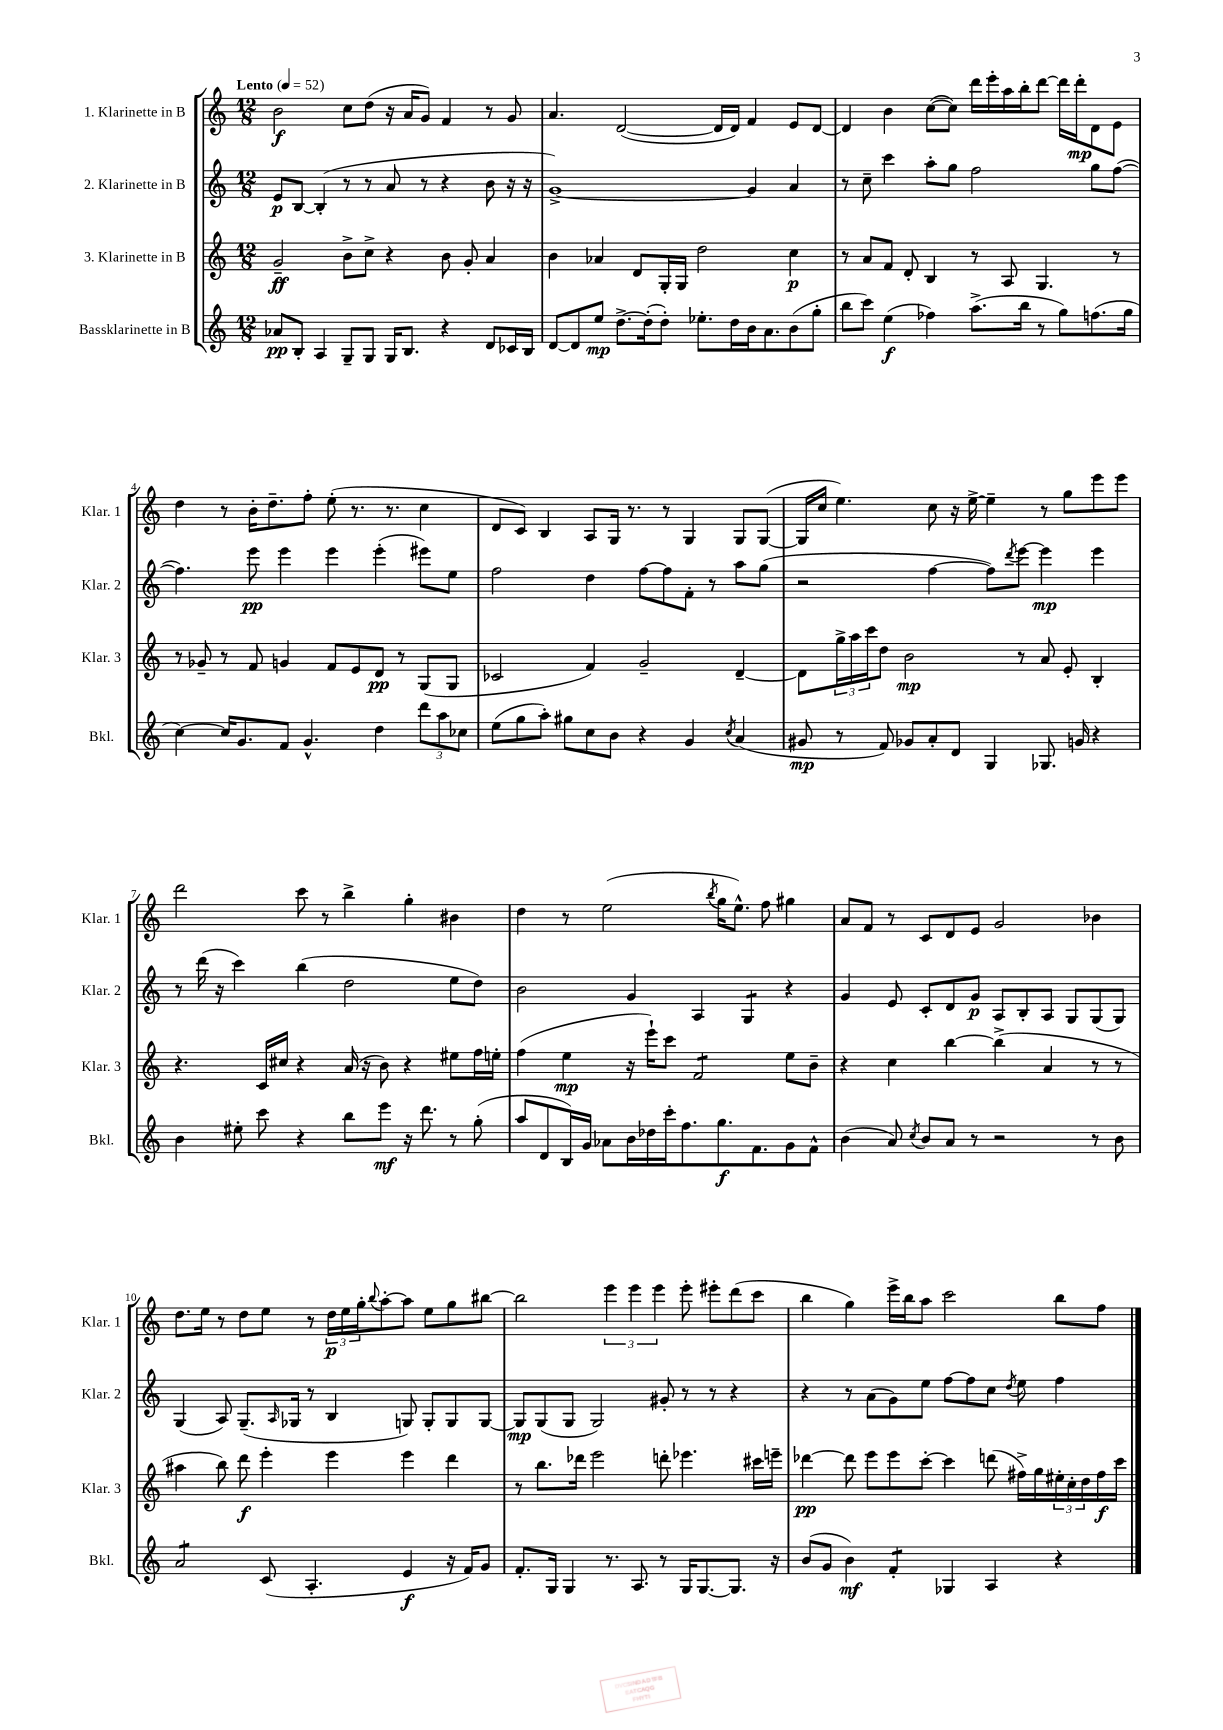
<<
\new StaffGroup <<
\new Staff = "s0" \with { instrumentName = "1. Klarinette in B" shortInstrumentName = "Klar. 1" } {
    \clef treble \key c \major \numericTimeSignature \time 12/8 \tempo "Lento" 4 = 52
    b'2\f c''8 d''8( r16 a'16 g'8) f'4 r8 g'8 |
    a'4. d'2~( d'16 d'16) f'4 e'8 d'8~ |
    d'4 b'4 c''8~( c''8) d'''16 e'''16-. a''16 b''16-. d'''8~ d'''16 d'''16-.\mp d'8 e'8 |
    d''4 r8 b'16-. d''8.-- f''8-. e''8-.( r8. r8. c''4 |
    d'8 c'8) b4 a8 g16 r8. r8 g4 g8 g8~( |
    g16 c''16 e''4.) c''8 r16 e''16~-> e''4-- r8 g''8 e'''8 e'''8 |
    d'''2 c'''8 r8 b''4-> g''4-. bis'4 |
    d''4 r8 e''2( \acciaccatura { b''8 } g''16 e''8.-^) f''8 gis''4 |
    a'8 f'8 r8 c'8 d'8 e'8 g'2 bes'4 |
    d''8. e''16 r8 d''8 e''8 r8 \tuplet 3/2 { d''16\p e''16 g''16-. } \appoggiatura { b''8 } a''8~-. a''8 e''8 g''8 bis''8~ |
    bis''2 \tuplet 3/2 { e'''4 e'''4 e'''4 } e'''8-. eis'''8-. d'''8( c'''8 |
    b''4 g''4) e'''16-> b''16 a''8 c'''2 b''8 f''8 \bar "|." |
}
\new Staff = "s1" \with { instrumentName = "2. Klarinette in B" shortInstrumentName = "Klar. 2" } {
    \clef treble \key c \major \numericTimeSignature \time 12/8
    e'8\p b8~ b4-.( r8 r8 a'8 r8 r4 b'8 r16 r16 |
    g'1~->) g'4 a'4 |
    r8 c''8-- c'''4 a''8-. g''8 f''2 g''8 f''8~( |
    f''4.) e'''8\pp e'''4 e'''4 e'''4-.( eis'''8) e''8 |
    f''2 d''4 f''8~ f''8 f'8-. r8 a''8 g''8( |
    r2 f''4~ f''8) \acciaccatura { d'''8 } e'''8~ e'''4\mp e'''4 |
    r8 d'''16( r16 c'''4) b''4( d''2 e''8 d''8) |
    b'2 g'4 a4 g4:8 r4 |
    g'4 e'8 c'8-. d'8 g'8\p a8 b8-. a8 g8 g8( g8) |
    g4( a8) g8.--( \grace { a16 } ges16 r8 b4 g8) g8-. g8 g8~ |
    g8\mp g8( g8 g2) gis'8-. r8 r8 r4 |
    r4 r8 a'8( g'8) e''8 f''8~ f''8 c''8 \acciaccatura { d''8 } e''8 f''4 \bar "|." |
}
\new Staff = "s2" \with { instrumentName = "3. Klarinette in B" shortInstrumentName = "Klar. 3" } {
    \clef treble \key c \major \numericTimeSignature \time 12/8
    g'2--\ff b'8-> c''8-> r4 b'8 g'8-. a'4 |
    b'4 aes'4 d'8 g16-. g16 d''2 c''4\p |
    r8 a'8 f'8 d'8-. b4 r8 a8 g4. r8 |
    r8 ges'8-- r8 f'8 g'4 f'8 e'8 d'8\pp r8 g8( g8 |
    ces'2 f'4) g'2-- d'4~-- |
    d'8 \tuplet 3/2 { g''16-> a''16 c'''16 } d''8 b'2\mp r8 a'8 e'8-. b4-. |
    r4. c'16 cis''16 r4 a'16( r16 b'8) r4 eis''8 f''16 e''16-. |
    f''4( e''4\mp r16 e'''16-!) c'''8 f'2:8 e''8 b'8-- |
    r4 c''4 b''4~ b''4->( a'4 r8 r8 |
    ais''4 b''8) d'''8\f e'''4-. e'''4 e'''4 d'''4 |
    r8 b''8. des'''16 e'''2 d'''8-. ees'''4. cis'''16 e'''16-- |
    des'''4~\pp des'''8 e'''8 e'''8 c'''8~-. c'''4 d'''8( fis''16->) g''16 \tuplet 3/2 { eis''16-. c''16-. d''16 } fis''16\f c'''16 \bar "|." |
}
\new Staff = "s3" \with { instrumentName = "Bassklarinette in B" shortInstrumentName = "Bkl." } {
    \clef treble \key c \major \numericTimeSignature \time 12/8
    aes'8\pp b8-. a4 g8-- g8 g16 b8. r4 d'8 ces'16 b16 |
    d'8~ d'8 e''8\mp d''8.~-> d''16-.( d''8-.) ees''8.-. d''16 b'16 a'8. b'8( g''8-. |
    b''8 c'''8) e''4\f( fes''4) a''8.->( b''16 r8 g''8) f''8.( g''16 |
    c''4~) c''16 g'8. f'8 g'4.-^ d''4 \tuplet 3/2 { d'''8 a''8 ces''8 } |
    e''8( g''8 a''8-.) gis''8 c''8 b'8 r4 g'4 \acciaccatura { c''8 } a'4( |
    gis'8\mp r8 f'8) ges'8 a'8-. d'8 g4 ges8. g'16 r4 |
    b'4 eis''8-. c'''8 r4 b''8 e'''8\mf r16 d'''8. r8 g''8-.( |
    a''8 d'8 b16) g'16 aes'8 b'16 des''16 c'''16-. f''8. g''8.\f f'8. g'8 f'8-^ |
    b'4( a'8) \acciaccatura { c''8 } b'8 a'8 r8 r2 r8 b'8 |
    a'2:8 c'8( a4.-. e'4\f r16 f'16) g'8 |
    f'8.-. g16 g4 r8. a8. r8 g16 g8.~ g8. r16 |
    b'8( g'8 b'4\mf) f'4:8-. ges4 a4 r4 \bar "|." |
}
>>
>>
